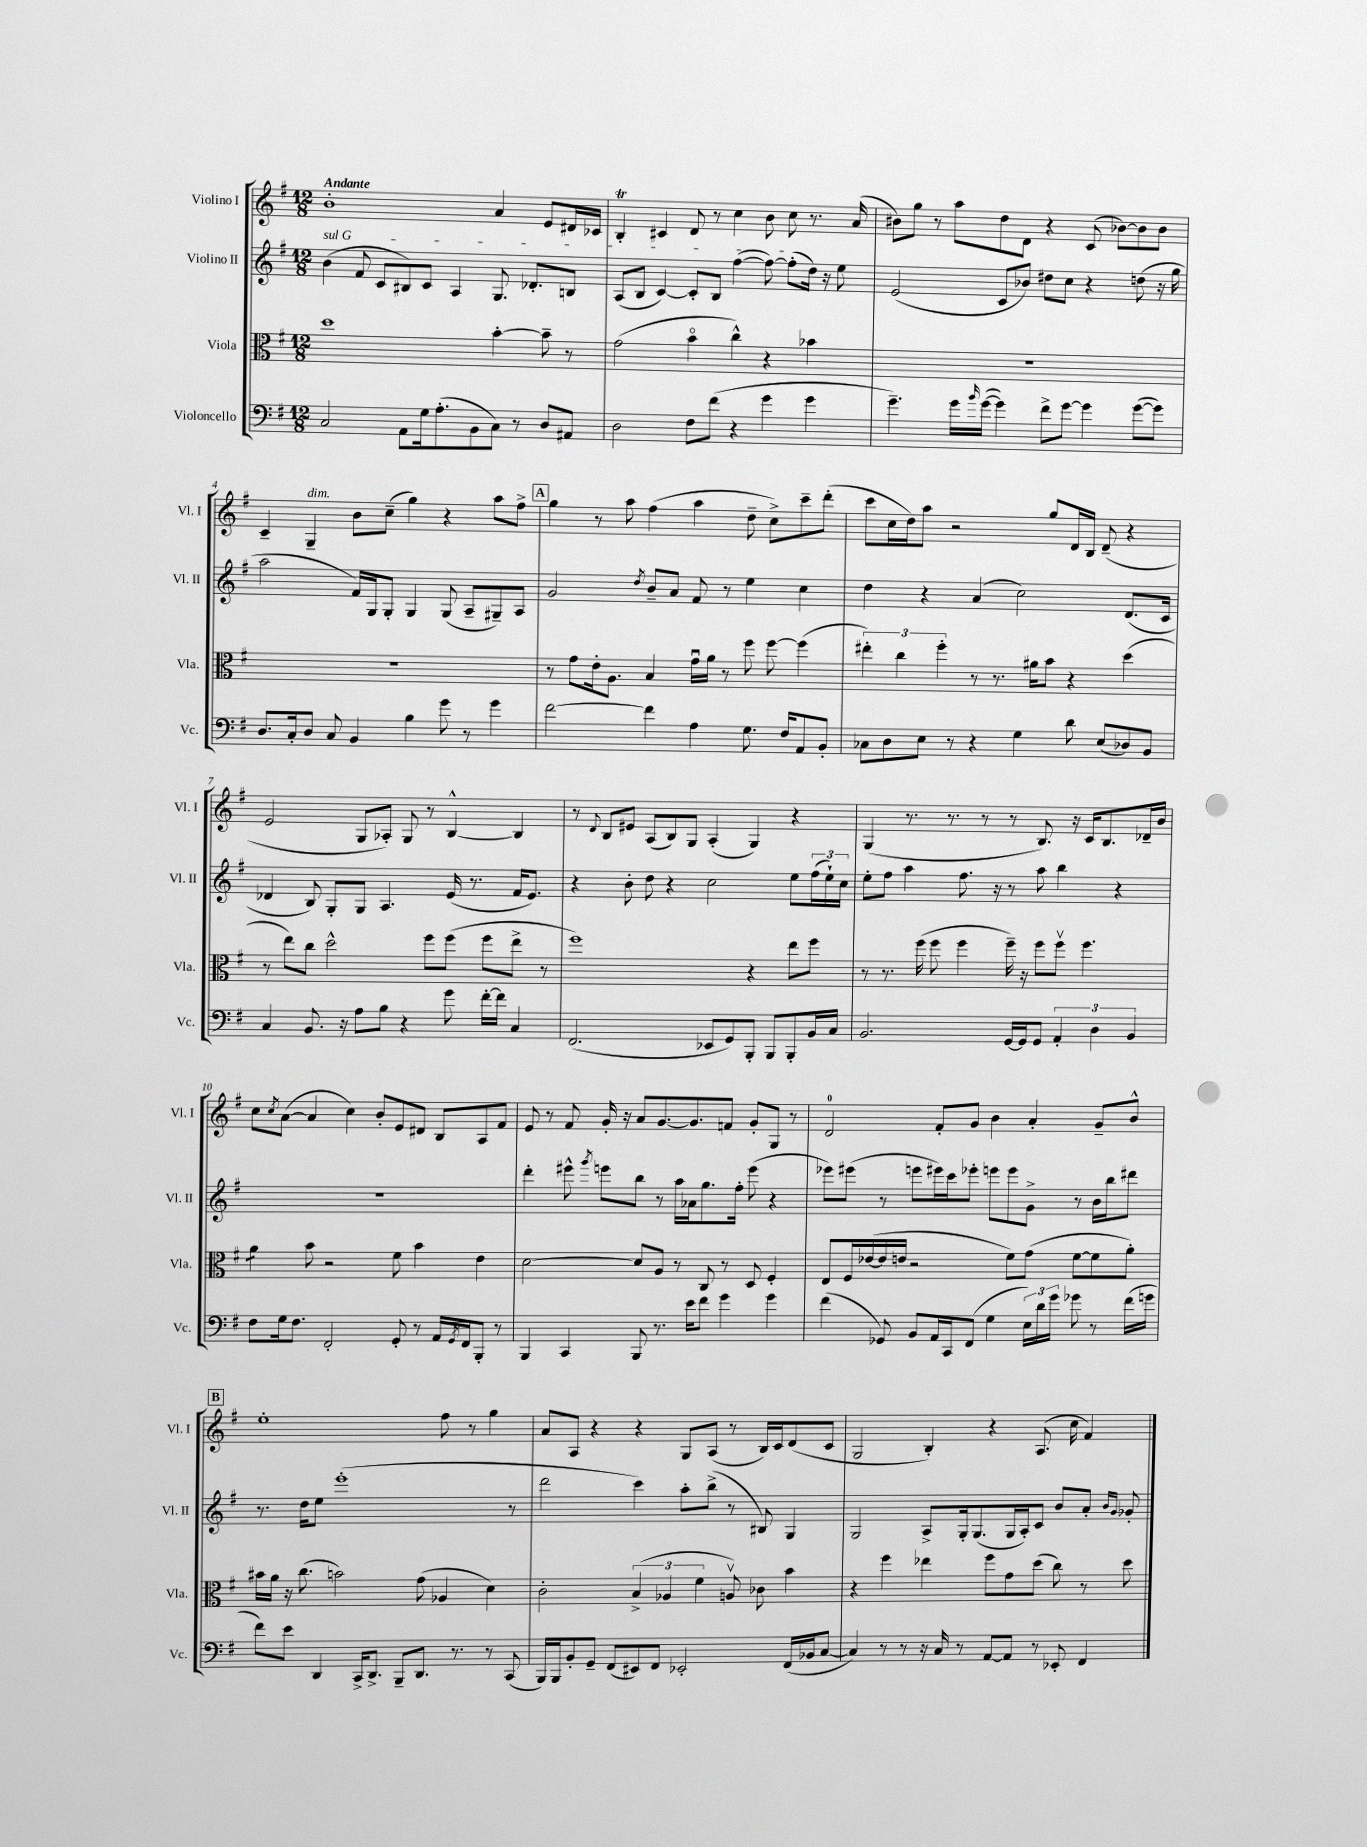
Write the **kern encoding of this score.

**kern	**kern	**kern	**kern
*staff4	*staff3	*staff2	*staff1
*clefF4	*clefC3	*clefG2	*clefG2
*k[f#]	*k[f#]	*k[f#]	*k[f#]
*M12/8	*M12/8	*M12/8	*M12/8
2C	1dd	(4b	1b'
.	.	8f#	.
.	.	8c	.
8AA	.	8B#)	.
16G	.	8c	.
(8.A'	.	.	.
.	.	4A	.
8BB	.	.	.
8C)	[4b'	8.G	4a
8r	.	.	.
.	.	8.d-'	.
8D	8b~]	.	8e
8AA#	8r	8B	16d#
.	.	.	16c-
=	=	=	=
2D	(2g	(8A	4B'
.	.	8B	.
.	.	[4c)	4c#
8F#	4bo	8c']	8d
(8f#	.	8B	8r
4r	4cc^^)	([4ff#	4cc
4g	4r	8ff#_)	8b
.	.	(8ff#']	8cc
4g	4b-	16dd)	8.r
.	.	16r	.
.	.	8ee	.
.	.	.	(16a
=	=	=	=
4.g~)	1.r	(2e	8b#)
.	.	.	8gg
.	.	.	8r
16g	.	.	8aa
16qqb	.	.	.
([16g	.	.	.
4g])	.	8c	8dd
.	.	8b-)	8d
8f#^	.	8dd#	4r
[8g	.	8cc	.
4g]	.	4r	(8c
.	.	.	[8b-)
([8g	.	(8dd	8b-]
8g])	.	16r	8b-
.	.	16gg	.
=	=	=	=
8.D	1.r	2aa	4c~
16C'	.	.	.
8D	.	.	4G~
8C	.	.	.
4BB	.	16f#)	8b
.	.	16G	.
.	.	8G'	(8cc~
4B	.	4G	4gg)
8g	.	(8G	4r
8r	.	8A~	.
4g	.	8G#~)	8aa
.	.	8A	8ff#^
=	=	=	=
[2f#	8r	2g	4gg
.	8g	.	.
.	16e'	.	8r
.	8.A	.	.
.	.	.	8aa
.	.	8qdd	.
4f#]	4B	8b~	(4ff#
.	.	8a	.
4A	16gu	8f#	4aa
.	16a	.	.
.	8r	8r	.
8.G	8ff#	4ee	8dd~
.	[8ff#	.	8cc^)
16F#	.	.	.
8AA	(4ff#]	4cc	8ccc~
8BB'	.	.	(8ddd'
=	=	=	=
8C-	6ee#')	4dd	8ccc
8D	.	.	16cc
.	6cc	.	.
.	.	.	16dd)
8E	.	4r	8aa
.	6ff#'	.	.
8r	.	.	2r
4r	8r	(4a	.
.	8.r	.	.
4G	.	2cc)	.
.	16a#	.	.
.	8b	.	8gg
8d	4r	.	16d
.	.	.	16B
(8E	.	.	(8d~
8D-)	(4dd	(8.d	4r
8BB	.	.	.
.	.	16c	.
=	=	=	=
4C	8r	4d-	2e
.	8ee)	.	.
8.BB	8cc	8B)	.
.	2dd^^	8G'	.
16r	.	.	.
8A	.	8G	8G
8B	.	4.A	8A-')
4r	.	.	8G
.	8ff#	.	8r
8g	(8ff#	(16e	[4B^^
.	.	8.r	.
[16f#'	8ff#	.	.
16f#]	.	.	.
4C	8ee^	16f#	4B]
.	.	8.e)	.
.	8r	.	.
=	=	=	=
(2.FF#	1ff#)	4r	8r
.	.	.	8qqd
.	.	.	8B
.	.	8b'	8e#
.	.	8dd	(8A
.	.	4r	8B)
.	.	.	8G
8EE-	.	2cc	(4A'
8GG)	.	.	.
8BBB'	4r	.	4G)
8BBB	.	.	.
8BBB'	8ee	8ee	4r
16BB	8ff#	(24ff#	.
.	.	24ee`)	.
16C	.	.	.
.	.	24cc	.
=	=	=	=
2.BB	8r	8ee'	(4G
.	8.r	8ff#	.
.	.	4aa	8.r
.	(16ff#	.	.
.	8ff#	.	.
.	.	.	8.r
.	4ff#	8.ff#	.
.	.	.	8r
.	.	16r	.
[16GG	16ff#~)	8r	8r
16GG]	16r	.	.
8GG	8ff#	8aa	8.B)
6AA'	8ff#v	4bb	.
.	.	.	16r
.	4.ff#	.	16c
6D	.	.	.
.	.	.	8.B
.	.	4r	.
6BB	.	.	.
.	.	.	16d-~
.	.	.	16b
=	=	=	=
8F#	4a	1.r	8cc
.	.	.	8qcc
16G	.	.	([8a
8.F#	.	.	.
.	8b	.	4a]
2FF#'	2r	.	.
.	.	.	4cc)
.	.	.	8b'
8GG'	8f#	.	8e
8r	4b	.	8d#
16AA	.	.	8B
8qGG	.	.	.
16FF#	.	.	.
8BBB'	4e	.	8A
8r	.	.	8f#
=	=	=	=
4BBB	[2d	4ddd'	8e
.	.	.	8r
4CC	.	8eee#^^	8f#
.	.	8qggg	.
.	.	8eee	16g'
.	.	.	16r
8BBB	8d]	8bb	8a
8.r	8A	8r	[8.g
.	8r	16aa	.
16e	.	16a-	8.g]
8f#	8C	8.gg	.
4g	8r	.	8f
.	.	16ff#'	.
.	8D	(8eee	8g'
4g	4F#'	4r	8G
.	.	.	8r
=	=	=	=
(4f#	8E	8eee-)	2d
.	16F#	(8eee#	.
.	([16e-	.	.
8GG-)	16e-]	8r	.
.	16e	.	.
8BB	2r	8eee	.
16AA	.	16eee#)	8f#'
16CC	.	16ccc	.
(8FF#	.	8eee-'	8g
4G	.	8eee	4b
.	8f#)	8eee	.
24E)	(8g	8g^	4a'
24d	.	.	.
24g	.	.	.
8g-	[8f#	8r	.
8r	8f#]	16b	8g~
.	.	16bb	.
(16f#	8a')	8ddd#	8b^^
16g	.	.	.
=	=	=	=
8f#)	16b#	8.r	1ee'
.	16a	.	.
8e	16r	.	.
.	(8.cc	16dd	.
4DD	.	8ee	.
.	2b)	(1eee'	.
16CC^	.	.	.
8.DD^	.	.	.
8BBB~	.	.	.
8.DD	(8g	.	.
.	4A-	.	8ff#
8.r	.	.	.
.	.	.	8r
8r	4d)	.	4gg
(8CC	.	8r	.
=	=	=	=
16BBB)	2c'	2ddd	8a
16BBB	.	.	.
8BB'	.	.	8A
8GG~	.	.	4r
(8FF#	.	.	.
8EE#)	(6B^	4ccc)	4r
8FF#	.	.	.
.	6A-	.	.
2EE-'	.	8aa'	8G
.	6f#	.	.
.	.	(8bb^	(8A
.	8Av)	8r	8r
.	8c-	8B#)	16B)
.	.	.	16c
(16FF#	4b	4G	(8d
16BB-	.	.	.
[8C	.	.	8c
=	=	=	=
4C])	4r	2G	2G
8r	4ff#	.	.
8r	.	.	.
16r	4ee-	8A^	4B')
16C	.	.	.
8r	.	16G'	.
.	.	(8.G	.
[8AA	8ff#	.	4r
8AA]	8g	16G	.
.	.	16A')	.
8r	(8dd	8c	(8.A
8EE-'	8cc)	8b	.
.	.	.	16cc
4FF#	8r	8a'	4f#)
.	.	16qqb	.
.	.	16qqg	.
.	8dd	8g-'	.
==	==	==	==
*-	*-	*-	*-
